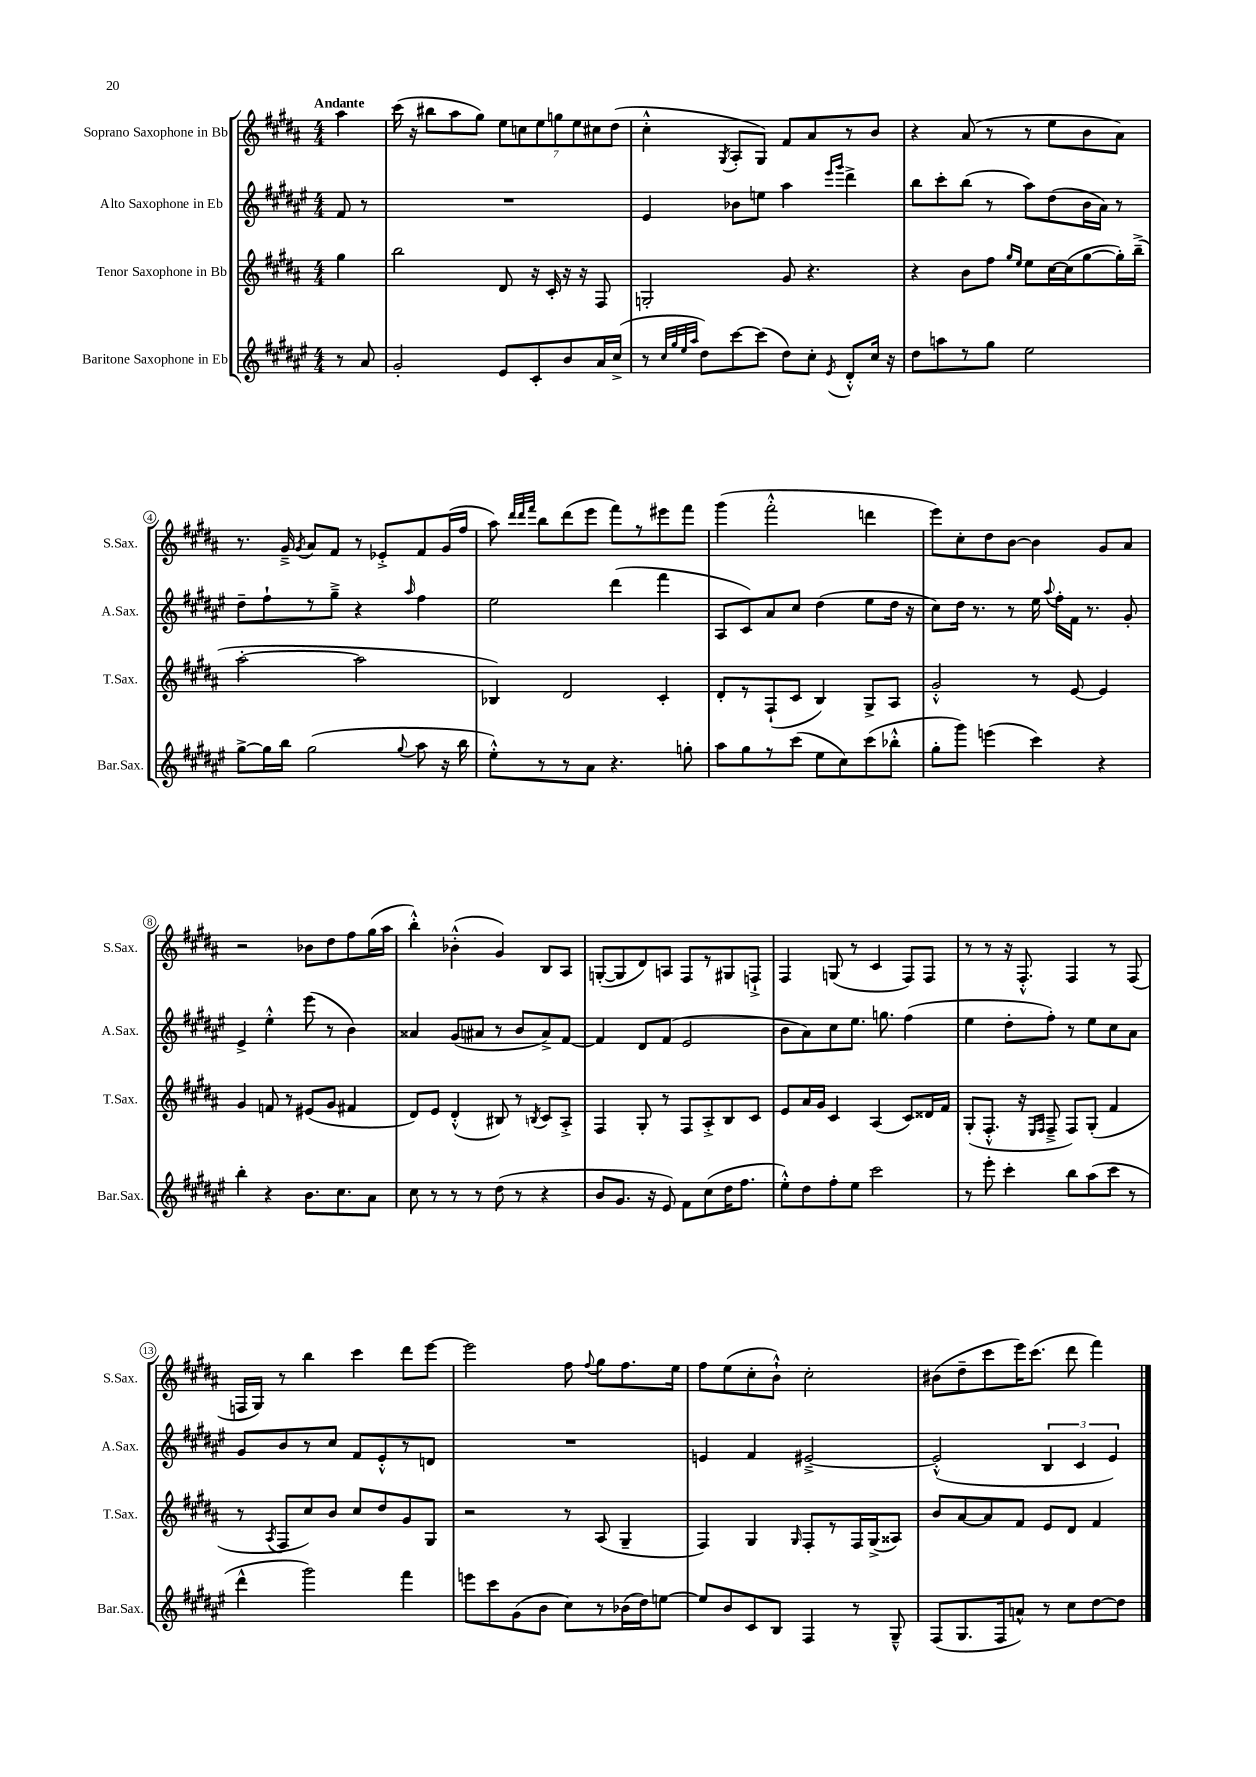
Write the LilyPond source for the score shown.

<<
\new StaffGroup <<
\new Staff = "s0" \with { instrumentName = "Soprano Saxophone in Bb" shortInstrumentName = "S.Sax." } {
    \clef treble \key b \major \numericTimeSignature \time 4/4 \partial 4 \tempo "Andante"
    \autoBeamOff ais''4 |
    cis'''16( r16 bis''8[ ais''8 gis''8]) \tuplet 7/4 { e''8[ c''8 e''8 g''8 e''8 cis''8 dis''8]( } |
    cis''4-.-^ \acciaccatura { gis8 } ais8[-. gis8]) fis'8[ ais'8 r8 b'8] |
    r4 ais'8( r8 r8 e''8[ b'8 ais'8]) |
    r8. gis'16---> \acciaccatura { gis'8 } ais'8[ fis'8] r8 ees'8[-.-> fis'8 gis'16( fis''16] |
    ais''8) \grace { dis'''32[ dis'''32 fis'''32] } b''8[ dis'''8( e'''8] fis'''8[) r8 eis'''8 fis'''8] |
    gis'''4( fis'''2-.-^ d'''4 |
    e'''8[) cis''8-. dis''8 b'8]~ b'4 gis'8[ ais'8] |
    r2 bes'8[ dis''8 fis''8 gis''16( ais''16] |
    b''4-.-^) bes'4-.-^( gis'4) b8[ ais8] |
    g8[~-.( g8 dis'8) a8] fis8[ r8 gis8 f8]-!-> |
    fis4 g8( r8 cis'4 fis8[) fis8] |
    r8 r8 r16 fis8.-.-^ fis4 r8 fis8( |
    f16[ gis16]) r8 b''4 cis'''4 dis'''8[ e'''8]~ |
    e'''2 fis''8 \appoggiatura { fis''8 } gis''8[ fis''8. e''16] |
    fis''8[ e''8( cis''8-. b'8]-!-^) cis''2-. |
    bis'8[( dis''8-- cis'''8 e'''16) cis'''8.]( dis'''8 fis'''4) \bar "|." |
}
\new Staff = "s1" \with { instrumentName = "Alto Saxophone in Eb" shortInstrumentName = "A.Sax." } {
    \clef treble \key fis \major \numericTimeSignature \time 4/4 \partial 4
    \autoBeamOff fis'8 r8 |
    R1 |
    eis'4 bes'8[ e''8] ais''4 \grace { eis'''16[ gis'''16] } dis'''4-> |
    b''8[ cis'''8-. b''8]( r8 ais''8[) dis''8( b'16 ais'16]) r8 |
    dis''8[-- fis''8-! r8 gis''8]---> r4 \grace { ais''16 } fis''4 |
    eis''2 dis'''4( fis'''4 |
    ais8[ cis'8) ais'8 cis''8] dis''4( eis''8[ dis''16] r16 |
    cis''8[) dis''16] r8. r8 eis''16 \appoggiatura { ais''8 } fis''16[-. fis'16] r8. gis'8-. |
    eis'4-> eis''4-.-^ eis'''8( r8 b'4) |
    aisis'4 gis'8[( ais'8] r8 b'8[ ais'8->) fis'8]~ |
    fis'4 dis'8[ fis'8]( eis'2 |
    b'8[ ais'8) cis''8 eis''8.] g''8. fis''4( |
    eis''4 dis''8[-. fis''8]-.) r8 eis''8[ cis''8 ais'8] |
    gis'8[ b'8 r8 cis''8] fis'8[ eis'8-.-^ r8 d'8] |
    R1 |
    e'4 fis'4 eis'2~---> |
    eis'2-.-^( \tuplet 3/2 { b4 cis'4 eis'4) } \bar "|." |
}
\new Staff = "s2" \with { instrumentName = "Tenor Saxophone in Bb" shortInstrumentName = "T.Sax." } {
    \clef treble \key b \major \numericTimeSignature \time 4/4 \partial 4
    \autoBeamOff gis''4 |
    b''2 dis'8 r16 cis'16-. r16 r16 fis8 |
    g2-. gis'8 r4. |
    r4 b'8[ fis''8] \grace { gis''16[ e''16] } e''8[ cis''16~ cis''16( gis''8~ gis''16-.) b''16]--->( |
    ais''2~-. ais''2 |
    bes4) dis'2 cis'4-. |
    dis'8[-. r8 fis8-!( cis'8] b4) gis8[-> ais8] |
    gis'2-.-^ r8 e'8~ e'4 |
    gis'4 f'8 r8 eis'8[( gis'8] fis'4 |
    dis'8[) e'8] dis'4-.-^( bis8) r8 \acciaccatura { b8 } cis'8[ ais8]-.-> |
    fis4 gis8-. r8 fis8[ ais8-.-> b8 cis'8] |
    e'8[ ais'16 gis'16] cis'4 ais4( cis'8[) disis'16 fis'16] |
    gis8[-.( fis8.]-.-^ r16 \grace { e16[ fis16] } fis8---> fis8[) gis8]-.( fis'4 |
    r8 \acciaccatura { ais8 } fis8[ cis''8) b'8] cis''8[ dis''8 gis'8 gis8] |
    r2 r8 ais8( gis4-- |
    fis4) gis4 \grace { gis16 } fis8[-. r8 fis16 gis16->( aisis8]) |
    b'8[ ais'8~ ais'8 fis'8] e'8[ dis'8] fis'4 \bar "|." |
}
\new Staff = "s3" \with { instrumentName = "Baritone Saxophone in Eb" shortInstrumentName = "Bar.Sax." } {
    \clef treble \key fis \major \numericTimeSignature \time 4/4 \partial 4
    \autoBeamOff r8 ais'8 |
    gis'2-. eis'8[ cis'8-. b'8 ais'16 cis''16]->( |
    r8 \grace { cis''32[ gis''32 eis''32 ais''32] } dis''8[) cis'''8~ cis'''8]( dis''8[) cis''8]-. \acciaccatura { eis'8 } dis'8[-.-^ cis''16] r16 |
    dis''8[ a''8 r8 gis''8] eis''2 |
    gis''8[~-> gis''16 b''16] gis''2( \appoggiatura { gis''8 } ais''8 r16 b''16 |
    eis''8[-.-^) r8 r8 ais'8] r4. g''8-. |
    ais''8[ gis''8 r8 cis'''8]( eis''8[ cis''8) cis'''8( bes''8]-.-^ |
    gis''8[-. gis'''8]) e'''4( cis'''4) r4 |
    b''4-. r4 b'8.[ cis''8. ais'8] |
    cis''8 r8 r8 r8 dis''8( r8 r4 |
    b'8[ gis'8.] r16 eis'8) fis'8[ cis''8( dis''16 fis''8.] |
    eis''8[-.-^) dis''8 fis''8-. eis''8] cis'''2 |
    r8 eis'''8-. cis'''4-. b''8[ ais''8( cis'''8] r8 |
    dis'''4-^ gis'''2) fis'''4 |
    e'''8[ cis'''8 gis'8( b'8] cis''8[) r8 bes'16( dis''16) e''8]~ |
    e''8[ b'8 cis'8 b8] fis4 r8 gis8---^ |
    fis8[( gis8. fis16 a'8]-^) r8 cis''8[ dis''8~ dis''8] \bar "|." |
}
>>
>>
\layout { \context { \Score \override BarNumber.stencil = #(make-stencil-circler 0.1 0.3 ly:text-interface::print) } }
